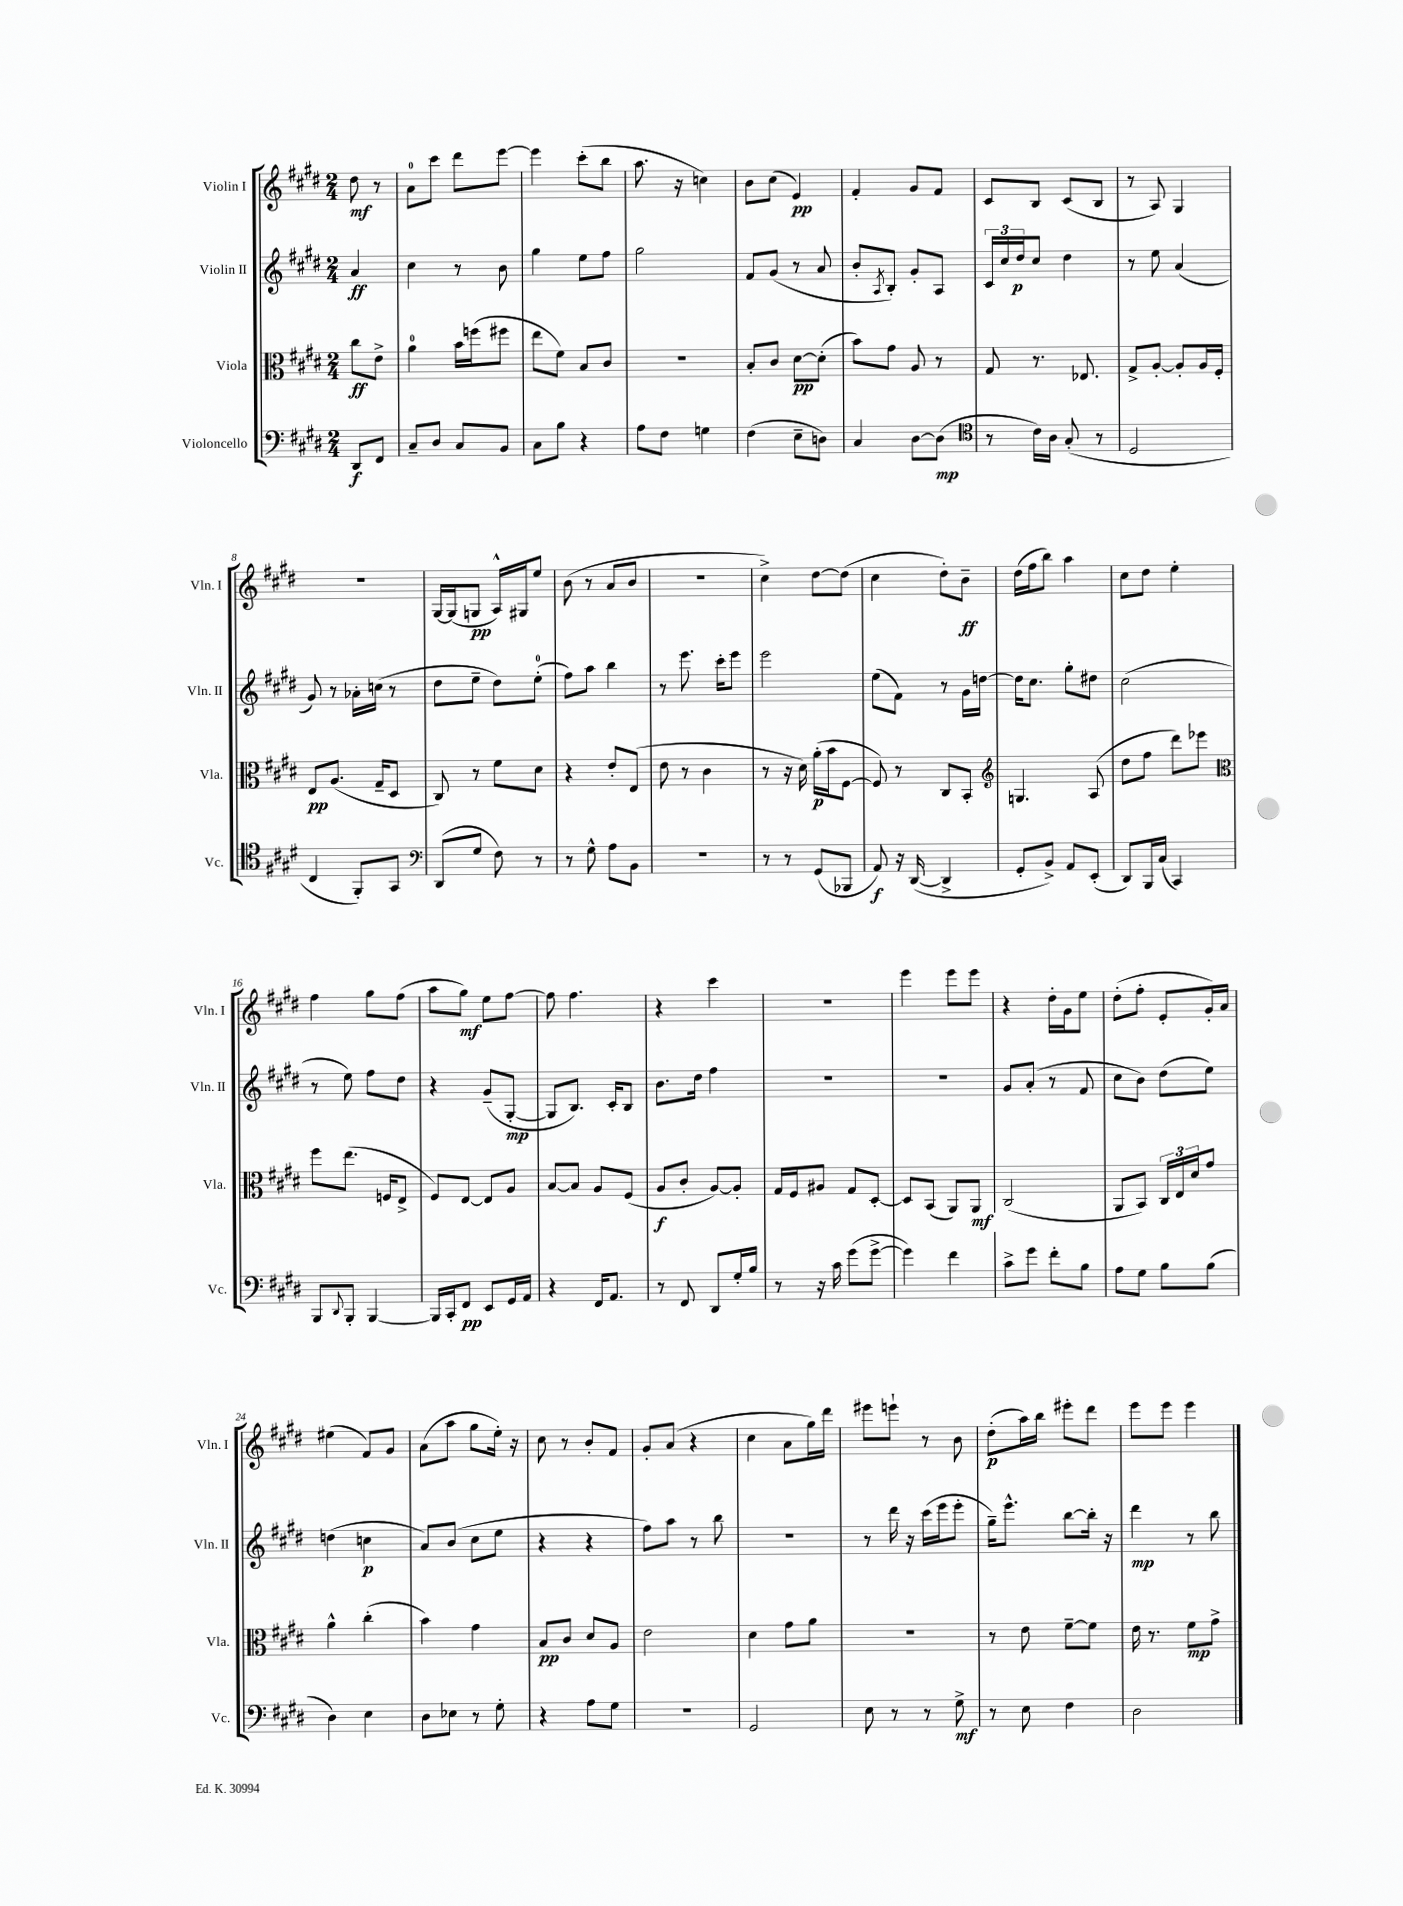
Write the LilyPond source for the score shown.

<<
\new StaffGroup <<
\new Staff = "s0" \with { instrumentName = "Violin I" shortInstrumentName = "Vln. I" } {
    \clef treble \key e \major \numericTimeSignature \time 2/4 \partial 4
    dis''8\mf r8 |
    a'8-0 cis'''8 dis'''8 e'''8~ |
    e'''4 cis'''8-.( b''8 |
    a''8. r16 c''4) |
    b'8 cis''8( e'4\pp) |
    fis'4-. gis'8 fis'8 |
    cis'8 b8 cis'8( b8 |
    r8 a8) gis4 |
    R2 |
    gis16~ gis16( g8\pp a16-^) gis16 e''8 |
    b'8( r8 a'8 b'8 |
    R2 |
    cis''4->) dis''8~ dis''8( |
    cis''4 dis''8-.) b'8--\ff |
    dis''16( fis''16 b''8) a''4 |
    cis''8 dis''8 e''4-. |
    fis''4 gis''8 fis''8( |
    a''8 gis''8\mf) e''8 fis''8~ |
    fis''8 fis''4. |
    r4 cis'''4 |
    R2 |
    e'''4 e'''8 e'''8 |
    r4 dis''16-. gis'16 e''8 |
    dis''8-.( fis''8-. e'8-. gis'16-.) a'16 |
    eis''4( fis'8) gis'8 |
    a'8( a''8 gis''8 e''16-.) r16 |
    cis''8 r8 b'8-. fis'8 |
    gis'8-. a'8( r4 |
    cis''4 a'8 gis''16) dis'''16 |
    eis'''8 e'''8-! r8 b'8 |
    dis''8-.\p( a''16) b''16 eis'''8-. dis'''8 |
    e'''8 e'''8 e'''4 \bar "|." |
}
\new Staff = "s1" \with { instrumentName = "Violin II" shortInstrumentName = "Vln. II" } {
    \clef treble \key e \major \numericTimeSignature \time 2/4 \partial 4
    a'4\ff |
    cis''4 r8 b'8 |
    gis''4 e''8 fis''8 |
    gis''2 |
    fis'8 gis'8( r8 a'8 |
    b'8-. \acciaccatura { a8 } b8-.) gis'8-. a8 |
    \tuplet 3/2 { cis'16 cis''16 dis''16\p } cis''8 dis''4 |
    r8 e''8 a'4( |
    gis'8) r8 aes'16-. c''16( r8 |
    dis''8 e''8-- dis''8) e''8-0-.( |
    fis''8) a''8 b''4 |
    r8 e'''8. cis'''16-. e'''8 |
    e'''2 |
    e''8( fis'8) r8 gis'16 d''16~ |
    d''16 cis''8. gis''8-. dis''8 |
    cis''2( |
    r8 e''8) fis''8 dis''8 |
    r4 gis'8--( gis8~-.\mp |
    gis8 b8.) cis'16-. b8 |
    b'8. dis''16 fis''4 |
    R2 |
    R2 |
    gis'8 a'8-.( r8 fis'8 |
    cis''8 b'8) dis''8( e''8) |
    d''4( c''4\p |
    a'8) b'8( cis''8 e''8 |
    r4 r4 |
    fis''8) a''8 r8 b''8 |
    R2 |
    r8 dis'''16 r16 cis'''16( e'''16 e'''8-. |
    gis''16--) e'''8.-^ b''8~ b''16-. r16 |
    dis'''4\mp r8 b''8 \bar "|." |
}
\new Staff = "s2" \with { instrumentName = "Viola" shortInstrumentName = "Vla." } {
    \clef alto \key e \major \numericTimeSignature \time 2/4 \partial 4
    cis''8\ff e'8-> |
    a'4-0 b'16 f''16( fis''8 |
    e''8 fis'8) b8 cis'8 |
    R2 |
    b8-. cis'8 dis'8~\pp dis'8-.( |
    b'8) gis'8 a8 r8 |
    gis8 r8. ees8. |
    gis8-> a8~-. a8-. a16 fis16-. |
    e8\pp a8.( gis16-- dis8 |
    cis8) r8 fis'8 dis'8 |
    r4 e'8-. e8( |
    e'8 r8 cis'4 |
    r8 r16 dis'16) a'16-.\p( b'16 fis8~ |
    fis8) r8 cis8 b,8-. |
    \clef treble g4. a8( |
    dis''8 fis''8 dis'''8) ees'''8 |
    \clef alto fis''8 e''8.( f16 e8-> |
    fis8) e8~ e8 a8 |
    b8~ b8 a8 fis8( |
    a8\f cis'8-. a8~) a8-. |
    gis16 fis16 ais8 gis8 dis8~-. |
    dis8 b,8( a,8) a,8\mf |
    cis2( |
    a,8 b,8) \tuplet 3/2 { cis16 e16 dis'16 } gis'8 |
    a'4-^ cis''4-.( |
    b'4) gis'4 |
    b8\pp cis'8 dis'8 a8 |
    e'2 |
    dis'4 gis'8 a'8 |
    r2 |
    r8 e'8 fis'8~-- fis'8 |
    e'16 r8. fis'8\mp gis'8-> \bar "|." |
}
\new Staff = "s3" \with { instrumentName = "Violoncello" shortInstrumentName = "Vc." } {
    \clef bass \key e \major \numericTimeSignature \time 2/4 \partial 4
    dis,8\f fis,8 |
    cis8-- dis8 cis8 b,8 |
    cis8 b8 r4 |
    a8 fis8 g4 |
    fis4( e8-- d8) |
    cis4 dis8~ dis8\mp( |
    \clef tenor r8 cis'16) a16 gis8-.( r8 |
    dis2 |
    cis4 fis,8-.) gis,8 |
    \clef bass dis,8( gis8 fis8) r8 |
    r8 gis8-^ a8 b,8 |
    r2 |
    r8 r8 gis,8( bes,,8 |
    a,8\f) r16 dis,16~( dis,4-> |
    gis,8-. b,8->) a,8 e,8-.( |
    dis,8) b,,16 cis16( cis,4) |
    b,,8 \appoggiatura { dis,8 } b,,8-. b,,4~ |
    b,,16 cis,16-. fis,8\pp e,8 gis,16 a,16 |
    r4 fis,16 a,8. |
    r8 fis,8 dis,8 gis16-. b16 |
    r8 r16 cis'16 gis'8( gis'8~-> |
    gis'4) fis'4 |
    cis'8-> gis'8 fis'8-. b8 |
    a8 gis8 b8 b8( |
    dis4) e4 |
    dis8 ees8 r8 gis8-. |
    r4 a8 gis8 |
    r2 |
    gis,2 |
    e8 r8 r8 gis8->\mf |
    r8 e8 fis4 |
    dis2 \bar "|." |
}
>>
>>
